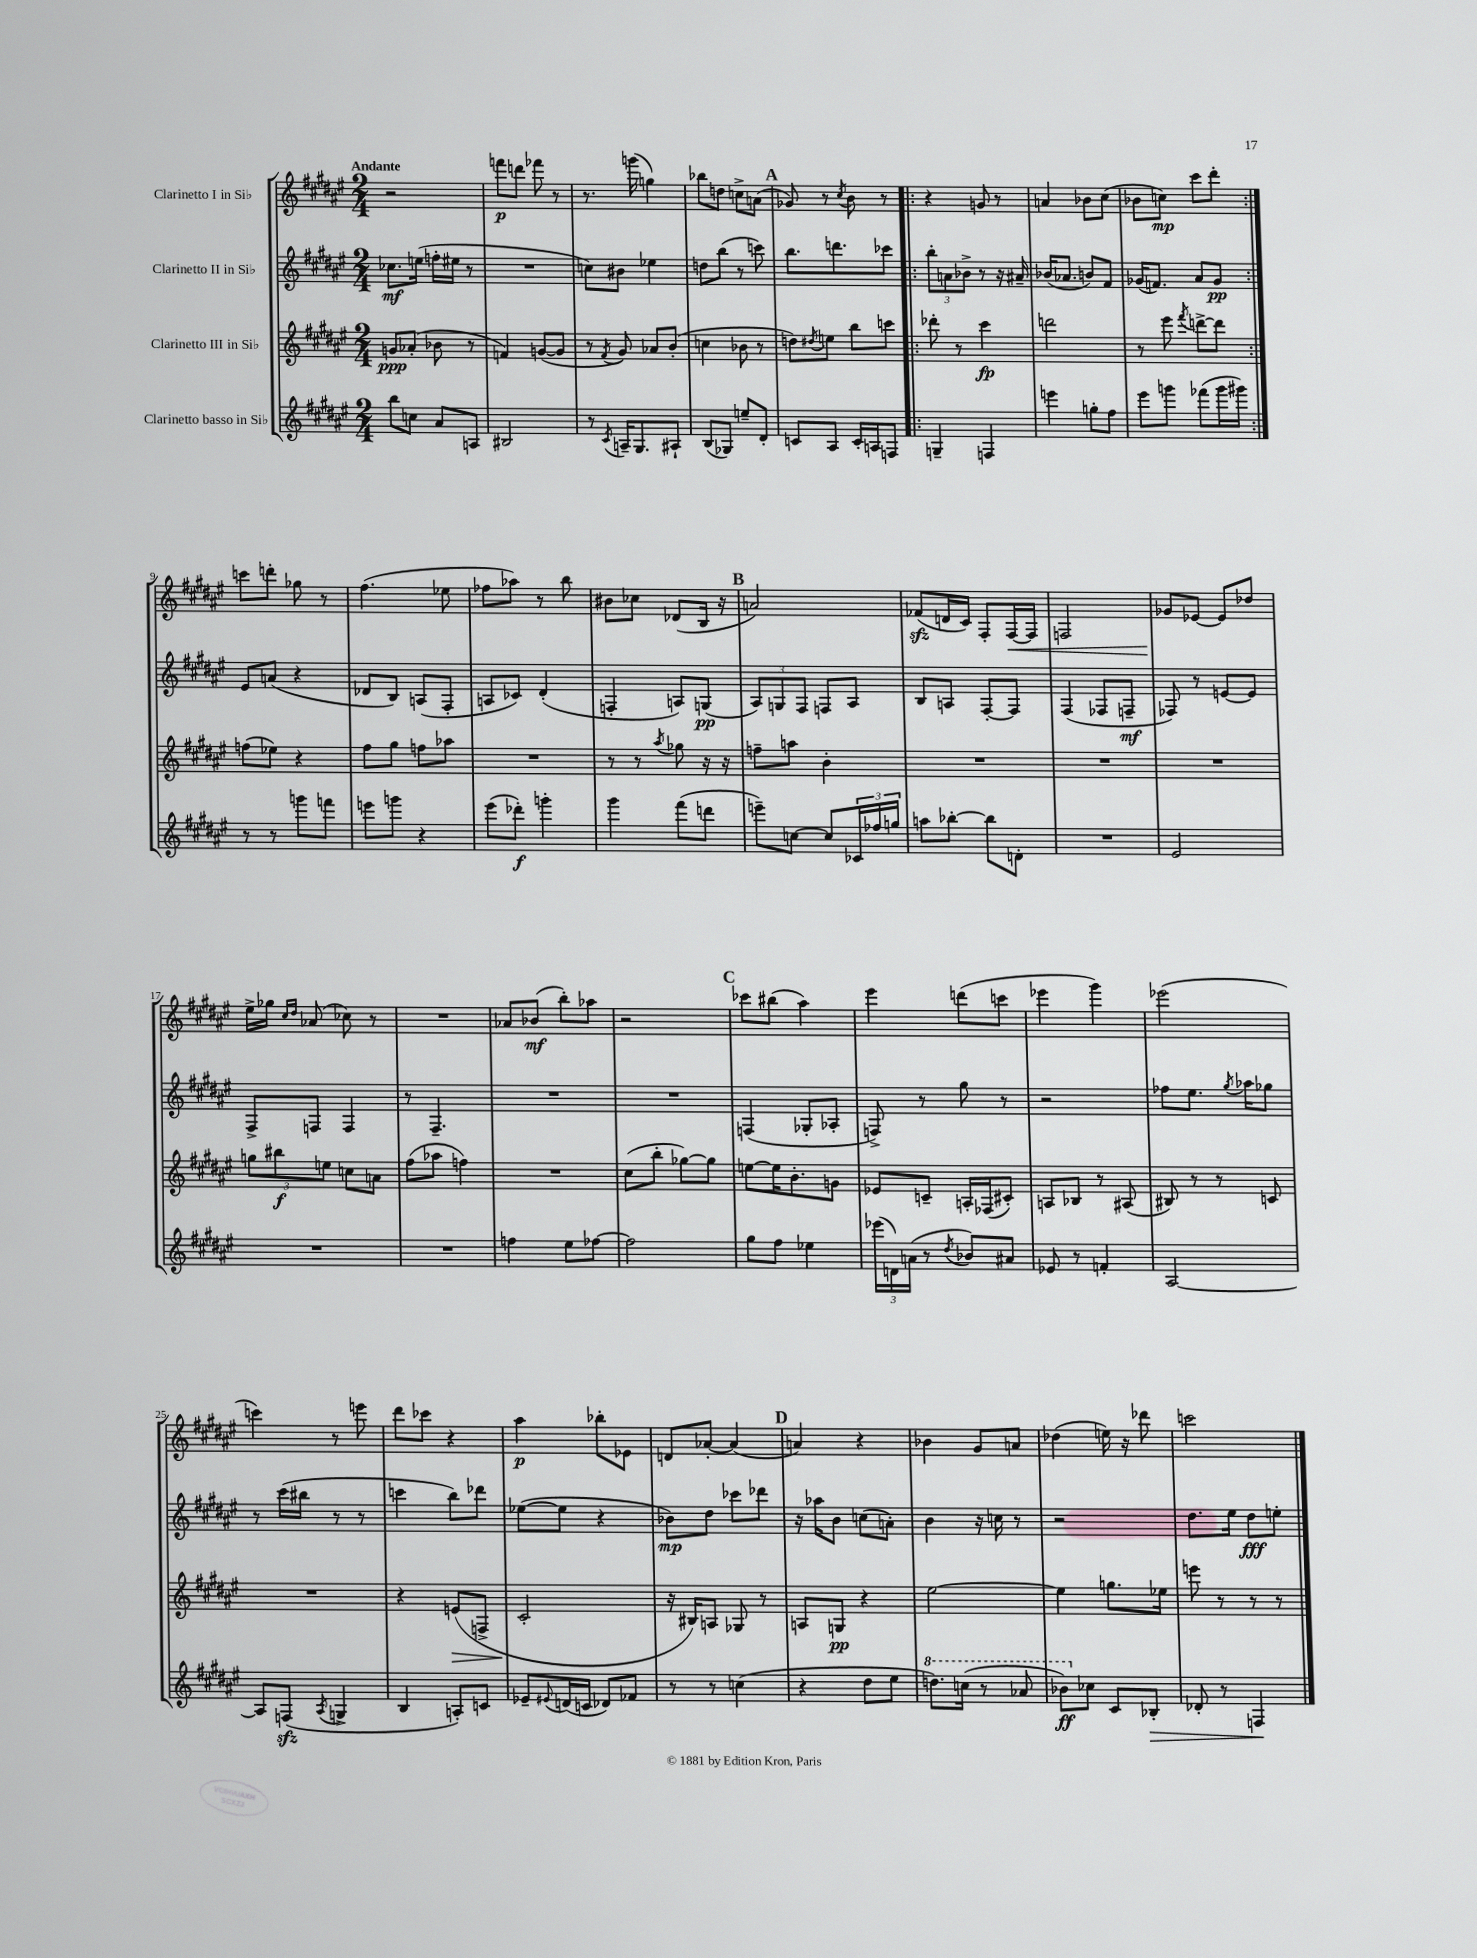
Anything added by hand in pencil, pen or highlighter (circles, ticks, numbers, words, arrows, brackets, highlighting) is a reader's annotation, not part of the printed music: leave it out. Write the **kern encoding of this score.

**kern	**kern	**kern	**kern
*staff4	*staff3	*staff2	*staff1
*clefG2	*clefG2	*clefG2	*clefG2
*k[f#c#g#d#a#e#]	*k[f#c#g#d#a#e#]	*k[f#c#g#d#a#e#]	*k[f#c#g#d#a#e#]
*M2/4	*M2/4	*M2/4	*M2/4
8bb	8g	8.cc-	2r
8cc	(8a-'	.	.
.	.	(16ee	.
8a#	8b-	16ff'	.
.	.	16ee#	.
8A	8r	8r	.
=	=	=	=
2B#	4f)	2r	8fff
.	.	.	8ddd
.	([8g	.	8fff-
.	8g]	.	8r
=	=	=	=
8r	8r	8cc)	8.r
8qc#	8qf#	.	.
16A~	8g#)	8b#	.
8.G#	.	.	(16ggg
.	8a-	4ee-	4gg)
8A#`	(8b'	.	.
=	=	=	=
(8B	4cc	8dd	8bb-
8G-)	.	(8bb	8dd
8ee~	8b-	8r	8cc^
8d#'	8r	8ccc)	(8a
=	=	=	=
8c	8dd)	8.bb	8g-)
.	8qdd#	.	.
8A#	8ee	.	8r
.	.	8.ddd	.
.	.	.	8qcc#
16c'	8bb	.	8b
16A	.	.	.
8F	8ccc	8ccc-	8r
=!|:	=!|:	=!|:	=!|:
4G~	8ddd-'	12bb'	4r
.	.	12a	.
.	8r	.	.
.	.	12b-^	.
4F	4ccc#	8r	8g
.	.	16r	8r
.	.	16a#~	.
=	=	=	=
4eee	2ddd	(16b-	4a
.	.	8.a-	.
8gg'	.	8b)	8b-
8ff#	.	8f#	(8cc#
=	=	=	=
8eee#	8r	(16g-	8b-
.	.	8.f)	.
8ggg	8eee#	.	8cc)
.	8qfff#	.	.
(8fff-	[8ddd^	8a#	8ccc#
16ggg	8ddd]	8g-	8ddd#'
16ggg#)	.	.	.
=:|!	=:|!	=:|!	=:|!
8r	(8ff	8e#	8ccc
8r	8ee-)	(8a	8ddd'
8ggg	4r	4r	8gg-
8fff	.	.	8r
=	=	=	=
8eee	8ff#	8d-	(4.ff#
8ggg	8gg#	8B)	.
4r	8ff	(8A	.
.	8aa-	8F#'	8ee-
=	=	=	=
(8eee#	2r	8A	8ff-
8ddd-')	.	8c-)	8aa-)
4ggg'	.	(4d#'	8r
.	.	.	8bb
=	=	=	=
4ggg#	8r	4F'	8b#
.	8r	.	8cc-
.	8qaa#	.	.
(8fff#	8gg-	8A)	(8d-
8ddd	16r	(8G	16B
.	16r	.	16r
=	=	=	=
8eee~)	8ff~	12A#)	2a)
.	.	12G	.
[8cc	8aa	.	.
.	.	12F#	.
8cc]	4b'	8F	.
24c-	.	8A#	.
24ff-	.	.	.
24gg	.	.	.
=	=	=	=
8aa	2r	8B	(8f-
[8bb-'	.	8A	16d
.	.	.	16c#)
8bb-]	.	[8F#'	8F#'
8d'	.	8F#]	[16F#
.	.	.	16F#]
=	=	=	=
2r	2r	(4F#	2F
.	.	8F-	.
.	.	8F~	.
=	=	=	=
2e#	2r	8F-)	8g-
.	.	8r	[8e-
.	.	[8e	8e-]
.	.	8e]	8dd-
=	=	=	=
2r	12gg	8F#^	16ee#^
.	.	.	16gg-
.	12bb#	.	.
.	.	.	16qqcc#
.	.	.	16qqdd#
.	.	8F	(8a-
.	12ee	.	.
.	8cc	4F	8cc-)
.	8a	.	8r
=	=	=	=
2r	(8ff#	8r	2r
.	8aa-	4.F#~	.
.	4ff)	.	.
=	=	=	=
4ff	2r	2r	8a-
.	.	.	(8b-
8ee#	.	.	8bb')
[8ff-	.	.	8aa-
=	=	=	=
2ff-]	(8cc#	2r	2r
.	8bb'	.	.
.	[8gg-)	.	.
.	8gg-]	.	.
=	=	=	=
8gg#	[8ee	(4F	8ccc-
8ff#	16ee]	.	(8bb#
.	8.b'	.	.
4ee-	.	8G-'	4aa#)
.	8g	8A-'	.
=	=	=	=
(24eee-	8e-	8F^)	4eee#
24d)	.	.	.
(24a	.	.	.
8r	8c~	8r	.
8qdd#	.	.	.
8b-)	16A'	8gg#	(8ddd
.	(16F-	.	.
8a#	8c#')	8r	8ccc
=	=	=	=
8e-	8A	2r	4eee-
8r	8B-	.	.
4f'	8r	.	4ggg#)
.	(8A#	.	.
=	=	=	=
[2A#	8B#)	8ff-	(2eee-
.	8r	8.ee#	.
.	8r	.	.
.	.	8qgg#	.
.	.	16aa-	.
.	8c	8gg-	.
=	=	=	=
8A#]	2r	8r	4ccc)
(8F	.	(16ccc#	.
.	.	16bb#	.
8qA#	.	.	.
4G^	.	8r	8r
.	.	8r	8eee
=	=	=	=
4B	4r	4ccc	8ddd#
.	.	.	8ccc-
8A')	(8e	8bb)	4r
8c	8F^	8ddd-	.
=	=	=	=
8e-~	2c#'	([8ee-	4aa#
8qqe#	.	.	.
(16d	.	8ee-]	.
16c	.	.	.
8d-)	.	4r	8bb-'
8f-	.	.	8e-
=	=	=	=
8r	16r	8b-)	8d
.	16B#)	.	.
8r	8A	8dd#	[8a-'
(4cc	8G-	8ccc-	(4a-]
.	8r	8ddd-	.
=	=	=	=
4r	8A	16r	4a)
.	.	16aa-	.
.	8G	8b	.
8dd#	4r	(8cc	4r
8ee#	.	8a')	.
=	=	=	=
8.ddd)	[2ee#	4b	4b-
(16ccc	.	.	.
8r	.	16r	8g#
.	.	16cc	.
8aa-	.	8r	8a
=	=	=	=
8bb-)	4ee#]	2r	(4dd-
8cc-	.	.	.
8c#	8.gg	.	16ee)
.	.	.	16r
8B-'	.	.	8ddd-
.	16ee-	.	.
=	=	=	=
8d-'	8eee	8.dd#	2ccc
8r	8r	.	.
.	.	16ee#	.
4F	8r	8dd#	.
.	8r	8ee'	.
==	==	==	==
*-	*-	*-	*-
